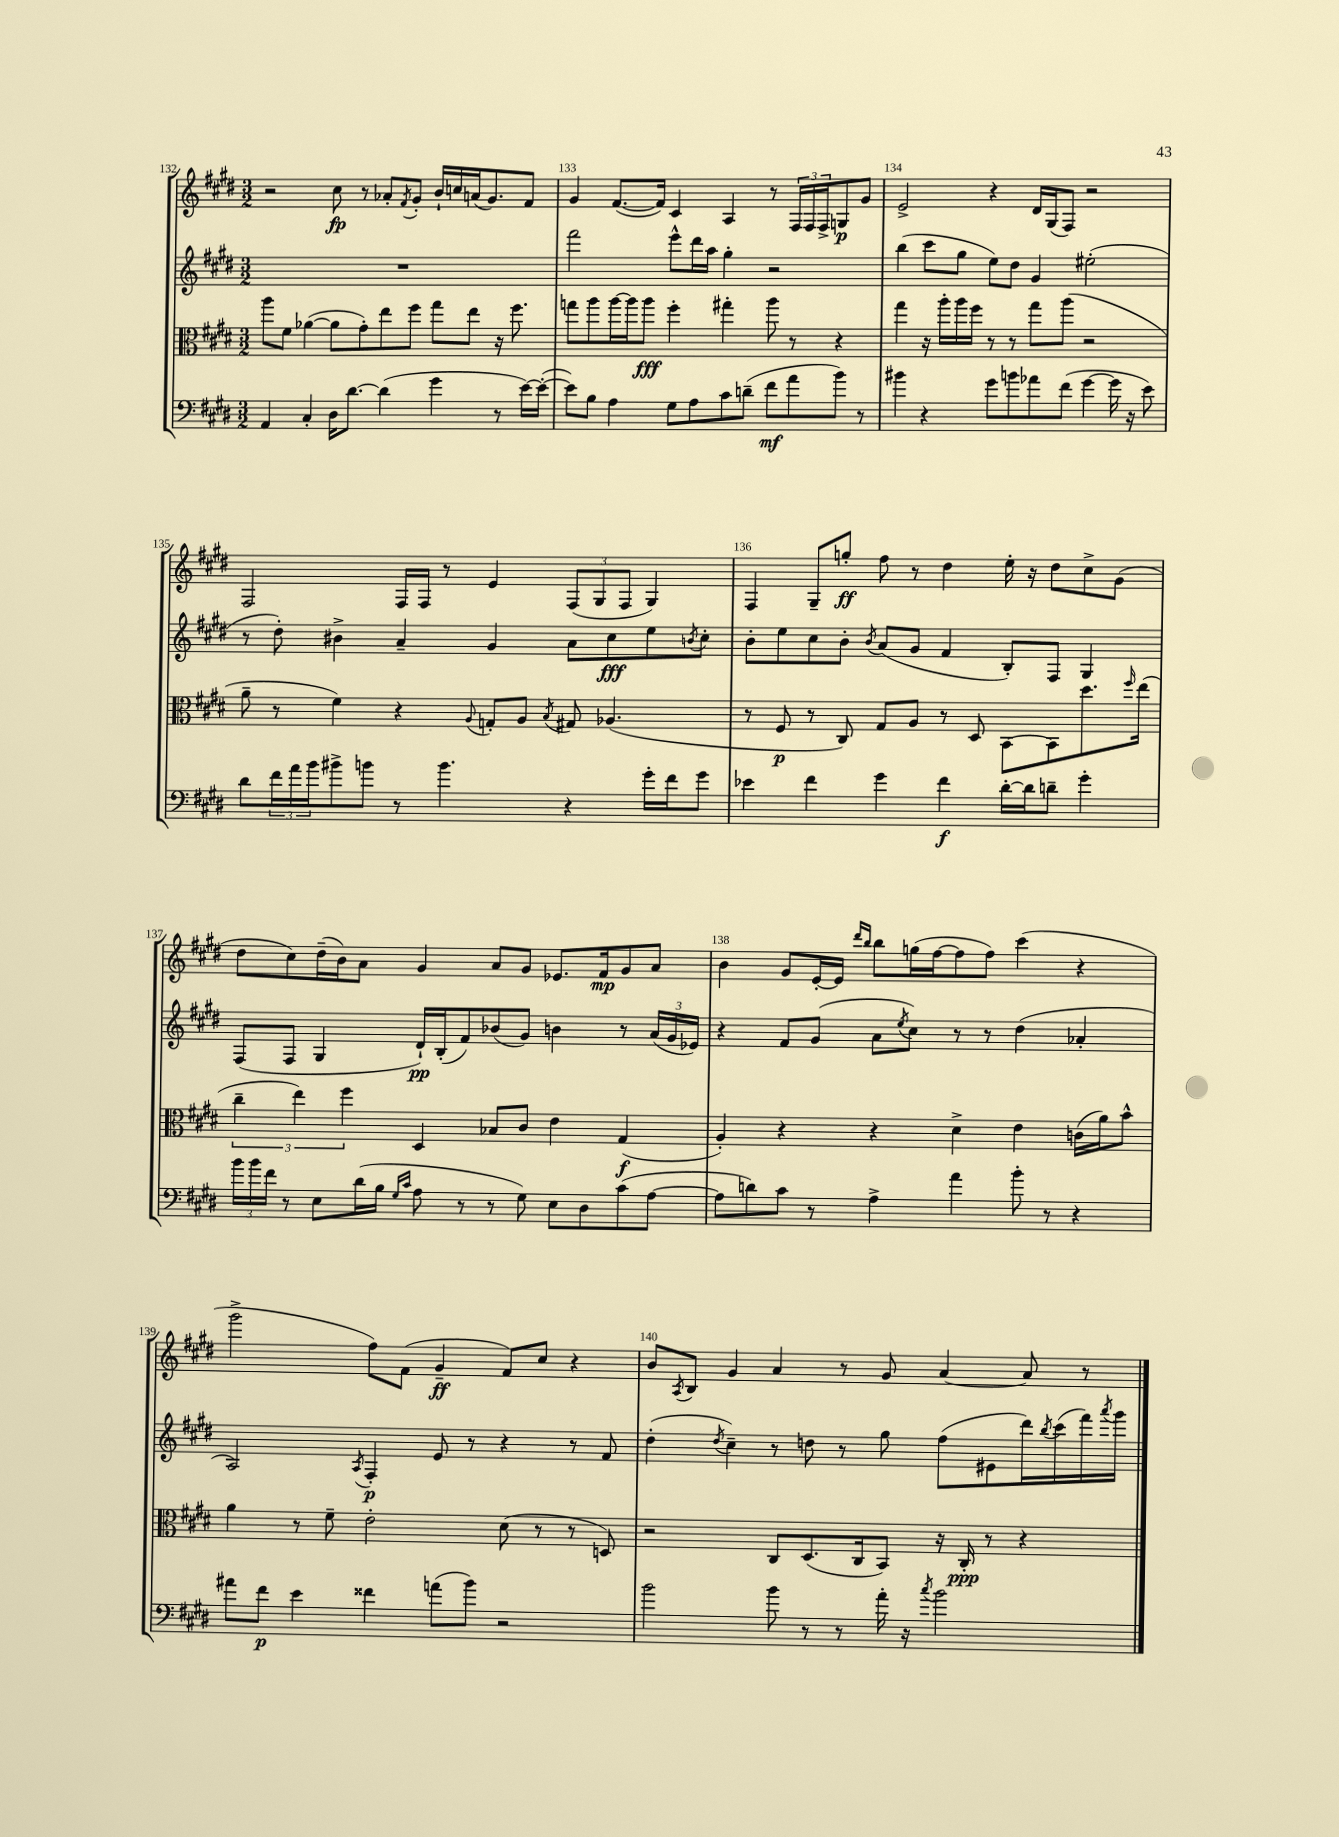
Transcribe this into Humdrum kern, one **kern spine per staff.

**kern	**kern	**kern	**kern
*staff4	*staff3	*staff2	*staff1
*clefF4	*clefC3	*clefG2	*clefG2
*k[f#c#g#d#]	*k[f#c#g#d#]	*k[f#c#g#d#]	*k[f#c#g#d#]
*M3/2	*M3/2	*M3/2	*M3/2
4AA	8aa	1.r	2r
.	8f#	.	.
4C#'	([4a-	.	.
16D#	8a-]	.	8cc#
[8.d#	.	.	.
.	8g#')	.	8r
(4d#]	8ee	.	8a-'
.	.	.	8qf#
.	8ff#	.	8g#'
4g#	8gg#	.	16b`
.	.	.	16cc
.	8ee	.	(16a
.	.	.	8.g#)
8r	16r	.	.
.	8.ff#	.	.
[16e)	.	.	8f#
(16e'_	.	.	.
=	=	=	=
8e])	8gg	2fff#	4g#
8B	8aa	.	.
4A	[16aa	.	([8.f#
.	16aa]	.	.
.	8aa	.	.
.	.	.	16f#])
8G#	4ff#'	8eee^^	4c#
8A	.	16ddd#	.
.	.	16aa	.
8c#	4gg#'	4gg#'	4A
(8d~	.	.	.
8f#	8aa	2r	8r
8a	8r	.	24F#
.	.	.	24F#
.	.	.	24F#^
8b)	4r	.	8G
8r	.	.	8g#
=	=	=	=
4b#	4gg#	(4bb	2e^
4r	16r	8ccc#	.
.	16aa'	.	.
.	16aa	8gg#	.
.	16ff#	.	.
8g#	8r	8ee)	4r
8b	8r	8dd#	.
8a-	8gg#	4g#	16d#
.	.	.	(16G#
(8f#	(8aa	.	8F#)
[4g#	2r	(2ee#'	2r
16g#]	.	.	.
16r	.	.	.
8e)	.	.	.
=	=	=	=
8d#	8a~	8r	2F#
24f#	8r	8dd#')	.
24a	.	.	.
24b	.	.	.
8b#^	4f#)	4b#^	.
8b	.	.	.
8r	4r	4a~	16F#
.	.	.	16F#
4.b	.	.	8r
.	8qqA	.	.
.	8G'	4g#	4e
.	8A	.	.
.	8qB	.	.
4r	8G#	8a	(12F#
.	.	.	12G#
.	(4.A-	8cc#	.
.	.	.	12F#
16g#'	.	8ee	4G#)
16f#	.	.	.
.	.	8qb	.
8g#	.	8cc#'	.
=	=	=	=
4e-	8r	8b'	4F#
.	8F#	8ee	.
4f#	8r	8cc#	8G#~
.	8C#)	8b'	8gg'
.	.	8qb	.
4g#	8G#	(8a	8ff#
.	8A	8g#	8r
4f#	8r	4f#	4dd#
.	8D#	.	.
[16d#'	[8BB	8B')	16ee'
16d#]	.	.	16r
8d~	8BB]	8F#	8dd#
4g#'	8.dd#	4G#	8cc#^
.	.	.	(8g#
.	16qqff#	.	.
.	(16ee	.	.
=	=	=	=
24b	6cc#~	(8F#	8dd#
24b	.	.	.
24f#	.	.	.
8r	.	8F#	8cc#)
.	6ee)	.	.
8E	.	4G#	(16dd#~
.	.	.	16b)
.	6ff#	.	.
(16d#	.	.	8a
16B	.	.	.
16qqG#	.	.	.
16qqc#	.	.	.
8A	4D#	16d#`)	4g#
.	.	(16B'	.
8r	.	8f#)	.
8r	8B-	(8b-	8a
8G#)	8c#	8g#)	8g#
8E	4e	4b	8.e-
8D#	.	.	.
.	.	.	16f#
(8c#	(4G#	8r	8g#
[8A	.	(24a	8a
.	.	24g#	.
.	.	24e-)	.
=	=	=	=
8A]	4A')	4r	4b
8d)	.	.	.
8c#	4r	8f#	8g#
8r	.	(8g#	[16e'
.	.	.	16e]
.	.	.	16qqddd#
.	.	.	16qqbb
4A^	4r	8a	8bb
.	.	8qee	.
.	.	8cc#)	(16gg
.	.	.	[16ff#
4a	4d#^	8r	8ff#]
.	.	8r	8ff#)
8b'	4e	(4dd#	(4ccc#
8r	.	.	.
4r	(16c	4a-'	4r
.	16a)	.	.
.	8b^^	.	.
=	=	=	=
8a#	4a	2A)	2ggg#^
8f#	.	.	.
4e	8r	.	.
.	8f#~	.	.
.	.	8qA	.
4f##	2e'	4F#'	8ff#)
.	.	.	(8f#
(8a	.	8e	4g#~
8b)	.	8r	.
2r	(8d#	4r	8f#)
.	8r	.	8cc#
.	8r	8r	4r
.	8D)	8f#	.
=	=	=	=
2b	2r	(4dd#'	8b
.	.	.	8qA
.	.	.	8B
.	.	8qdd#	.
.	.	4cc#~)	4g#
8b	8C#	8r	4a
8r	(8.D#	8dd	.
8r	.	8r	8r
.	16C#	.	.
16a'	8BB)	8gg#	8g#
16r	.	.	.
8qcc#	.	.	.
2b	16r	(8ff#	[4a
.	16C#'	.	.
.	8r	8e#	.
.	4r	16ddd#)	8a]
.	.	8qbb	.
.	.	(16ccc#	.
.	.	16fff#)	8r
.	.	8qaaa	.
.	.	16ggg#	.
==	==	==	==
*-	*-	*-	*-
